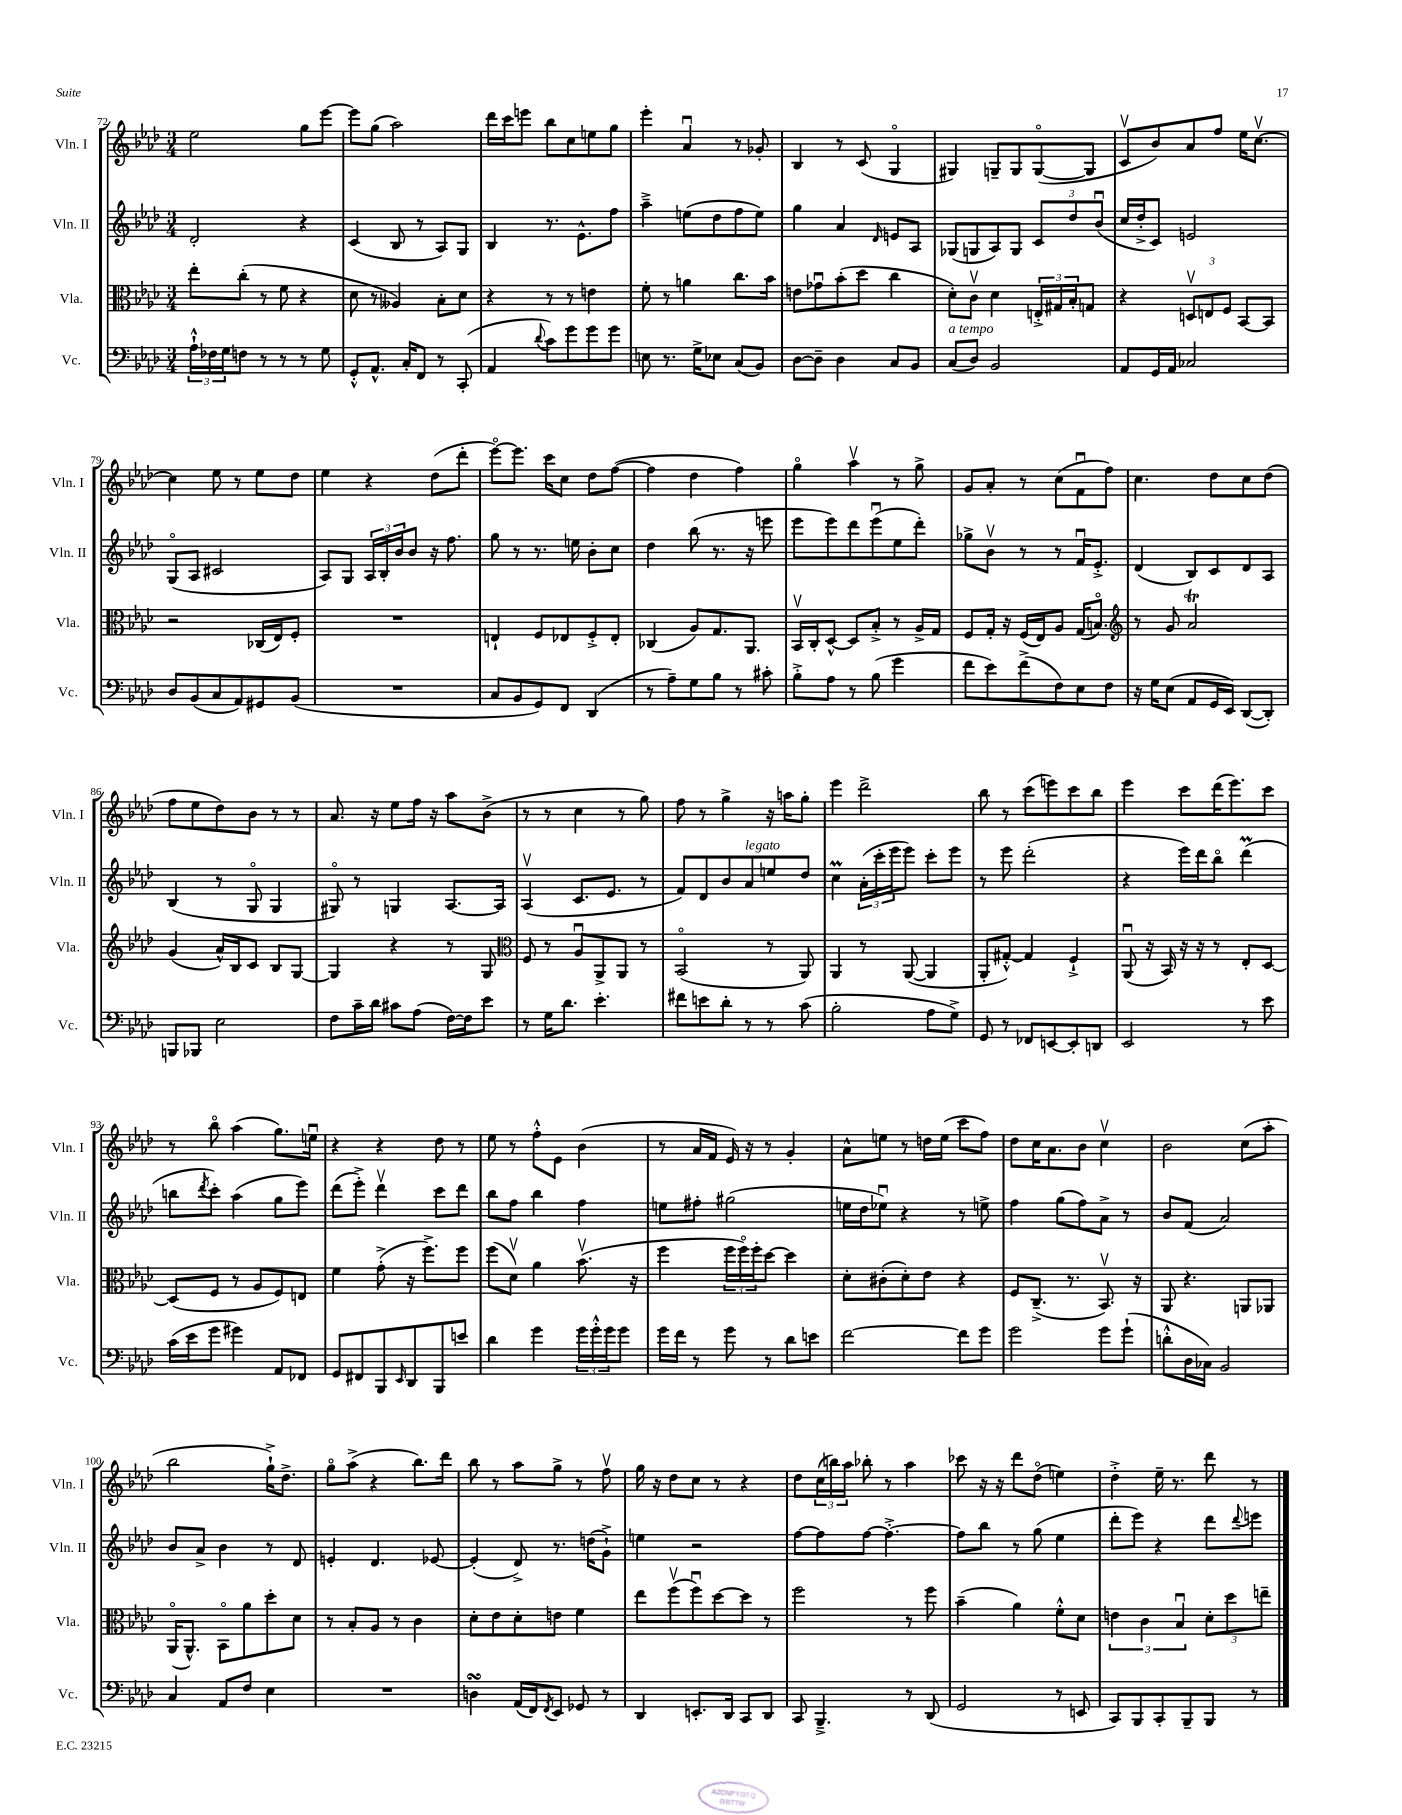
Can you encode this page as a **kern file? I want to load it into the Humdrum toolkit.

**kern	**kern	**kern	**kern
*staff4	*staff3	*staff2	*staff1
*clefF4	*clefC3	*clefG2	*clefG2
*k[b-e-a-d-]	*k[b-e-a-d-]	*k[b-e-a-d-]	*k[b-e-a-d-]
*M3/4	*M3/4	*M3/4	*M3/4
24A-`^^\LL	8ee-'\L	2d-'/	2ee-\
24F-\	.	.	.
24G\J	.	.	.
8F\J	(8cc'\J	.	.
8r	8r	.	.
8r	8f\	.	.
8r	4r	4r	8gg\L
8G\	.	.	[8eee-\J
=	=	=	=
8GG'^^/L	8d-\	(4c/	8eee-\]L
8.AA-^^/J	8r	.	(8gg\J
.	4A--/)	8B-/	2aa-\)
16C'/LK	.	.	.
8FF/J	.	8r	.
8r	8B-'\L	8A-/L)	.
(8CC'/	8d-\J	8G/J	.
=	=	=	=
4AA-/	4r	4B-/	16ddd-\LL
.	.	.	16ccc\J
.	.	.	8eee\J
8qqd-/	.	.	.
8c\L)	8r	8.r	8bb-\L
8g\	8r	.	8cc\
.	.	8.e-^^\L	.
8g\	4e\	.	8ee\
8g\J	.	8ff\J	8gg\J
=	=	=	=
8E\	8f'\	4aa-~^\	4eee-'\
8.r	8r	.	.
.	4a\	(8ee\L	4a-u/
16G^\LK	.	.	.
8E-\J	.	8dd-\	.
(8C/L	8.cc\L	8ff\	8r
8BB-/J)	.	8ee\J)	8g-'/
.	16b-\Jk	.	.
=	=	=	=
[8D-\L	8e\L	4gg\	4B-/
8D-~\]J	8g-u\	.	.
4D-\	(8b-'\	4a-/	8r
.	8dd-\J	.	(8c/
.	.	16qqd-/	.
8C/L	4cc\	8e/L	4Go/
8BB-/J	.	8A-/J	.
=	=	=	=
(8C/L	8d-'\L)	(8G-/L	4G#/)
8D-/J)	8cv\J	8G/	.
2BB-/	4d-\	8A-/)	8G~/L
.	.	8G/J	8G/
.	24E'^/LL	12c/L	([8Go/
.	24G#/	.	.
.	24B-'/J	12dd-/	.
.	8G/J	.	8G/]J
.	.	(12b-u/J	.
=	=	=	=
8AA-/L	4r	16cc/LL	8cv/L
.	.	16dd-'^/J	.
16GG/L	.	8c/J)	8b-/)
16AA-/JJ	.	.	.
2C-/	12Dv/L	2e/	8a-/
.	12E/	.	.
.	.	.	8ff/J
.	12F/J	.	.
.	[8BB-/L	.	16ee-\LK
.	.	.	[8.ccv\J
.	8BB-/]J	.	.
=	=	=	=
8D-/L	2r	(8Go/L	4cc\]
(8BB-/	.	8A-/J	.
8C/	.	2c#/	8ee-\
8AA-/)	.	.	8r
8GG#/	(16C-/LL	.	8ee-\L
.	16E-/J)	.	.
(8BB-/J	8F'/J	.	8dd-\J
=	=	=	=
2.r	2.r	8A-/L)	4ee-\
.	.	8G/J	.
.	.	24A-/LL	4r
.	.	24B-'/	.
.	.	24b-/J	.
.	.	8b-/J	.
.	.	16r	(8dd-\L
.	.	8.ff\	.
.	.	.	8ddd-'\J
=	=	=	=
8C/L	4E`/	8gg\	[8eee-o\L)
8BB-/	.	8r	8.eee-\]J
8GG/)	8F/L	8.r	.
.	.	.	16ccc\LK
8FF/J	8E-/	.	8cc\J
.	.	16ee\	.
(4DD-/	8F'^/	8b-'\L	8dd-\L
.	8E-'/J	8cc\J	([8ff\J
=	=	=	=
8r	(4C-/	4dd-\	4ff\]
8A-~\L)	.	.	.
8G\	8A-/L)	(8bb-\	4dd-\
8B-\J	8.G/	8.r	.
8r	.	.	4ff\)
.	8.AA-/J	16r	.
8c#'\	.	8eee\	.
=	=	=	=
8B-'^\L	16BB-v/LL	8eee-\L	4ggo\
.	16C'/J	.	.
8A-\J	[8D-^^/J	8eee-\)	.
8r	8D-/]L	8ddd-\	4aa-v\
(8B-\	8B-'^/J	(8eee-u\	.
4g\	8r	8ee-\	8r
.	16A-^/LL	8ddd-'\J)	8gg^\
.	16G/JJ	.	.
=	=	=	=
8f\L	8F/L	8gg-^\L	8g/L
8e-\)	16G'/Jk	8b-v\J	8a-'/J
.	16r	.	.
(8f^\	(16F/LL	8r	8r
.	16E-/J)	.	.
8F\)	8A-/J	8r	(8cc\L
8E-\	(16G/LK	16fu/LK	8fu\
.	8.Bo/J)	8.e-'^/J	.
8F\J	.	.	8ff\J)
=	=	=	=
*	*clefG2	*	*
16r	8r	(4d-/	4.cc\
16G\LK	.	.	.
(8E-\J	8g/	.	.
8AA-/L	2a-/	8B-/L)	.
16GG/L	.	8c/	8dd-\L
16EE-/JJ)	.	.	.
([8DD-/L	.	8d-/	8cc\
8DD-'/]J)	.	8A-/J	(8dd-\J
=	=	=	=
8BBB/L	(4g/	(4B-/	8ff\L
8BBB-/J	.	.	8ee-\
2E-\	16a-^^/LL)	8r	8dd-\)
.	16B-/J	.	.
.	8c/J	8Go/	8b-\J
.	8B-/L	4G/	8r
.	[8G/J	.	8r
=	=	=	=
8F\L	4G/]	8G#o/)	8.a-/
16c~\L	.	8r	.
16d-\JJ	.	.	16r
8c#\L	4r	4G/	8ee-\L
(8A-\J	.	.	16ff\Jk
.	.	.	16r
[16F\LL)	8r	[8.A-/L	8aa-\L
16F\]J	.	.	.
8e-\J	8G/	.	(8b-^\J
.	.	16A-/]Jk	.
=	=	=	=
*	*clefC3	*	*
8r	8F/	(4A-v/	8r
16G\LK	8r	.	8r
8.d-\J	.	.	.
.	8A-u/L	8.c/L	4cc\
4.e-'\	8AA-^/	.	.
.	.	8.e-/J	.
.	8AA-/J	.	8r
.	8r	8r	8gg\)
=	=	=	=
8f#\L	(2BB-o/	8f/L)	8ff\
8e\	.	8d-/	8r
8d-'\J	.	8b-/	4gg^\
8r	.	8a-/	.
8r	8r	8ee/	16r
.	.	.	16aa\LK
(8c\	8AA-/)	8dd-/J	8gg'\J
=	=	=	=
2B-'\	4AA-/	4cc\	4eee-\
.	8r	(24a-'\LL	2ddd-^\
.	.	24ccc'\	.
.	.	24eee-\J	.
.	([8AA-/	8eee-\J)	.
8A-\L	4AA-/]	8ccc'\L	.
8G^\J)	.	8eee-\J	.
=	=	=	=
8GG/	8AA-'/L	8r	8bb-\
8r	[8G#'^^/J)	8eee-\	8r
8FF-/L	4G#/]	(2ddd-'\	(8ccc\L
[8EE/	.	.	8eee\)
8EE'/]	4F`^/	.	8ccc\
8DD/J	.	.	8bb-\J
=	=	=	=
2EE-/	(8AA-u/	4r	4eee-\
.	16r	.	.
.	16BB-/)	.	.
.	16r	16eee-\LL)	8ccc\L
.	16r	16ddd-\J	.
.	8r	8bb-o\J	(16ddd-\K
.	.	.	8.eee-\)
8r	8E-'/L	(4ddd-\	.
8e-\	[8D-/J	.	8ccc\J
=	=	=	=
(16c\LL	(8D-/]L	8bb\L	8r
16e-\J	.	.	.
.	.	8qddd-/	.
8g\J	8F/J	8ccc'\J)	8bb-o\
4g#\)	8r	(4aa-\	(4aa-\
.	8A-/L	.	.
8AA-/L	8F/)	8gg\L	8.gg\L)
8FF-/J	8E/J	8eee-\J)	.
.	.	.	16eeu\Jk
=	=	=	=
8GG/L	4f\	(8ddd-\L	4r
8FF#/	.	8eee-'^\J)	.
8BBB-/	(8g'^\	4ddd-v\	4r
16qqEE-/	.	.	.
8DD-/	16r	.	.
.	8.ff^\L)	.	.
8BBB-/	.	8ccc\L	8dd-\
8e/J	8ff\J	8ddd-\J	8r
=	=	=	=
4d-\	(8ff\L	8bb-\L	8ee-\
.	8d-v\J)	8ff\J	8r
4g\	4a-\	4bb-\	8ff'^^\L
.	.	.	8e-\J
24g\LL	(8.b-v\	4ff\	(4b-\
24g'^^\	.	.	.
24g\J	.	.	.
8g\J	.	.	.
.	16r	.	.
=	=	=	=
16g\LL	4ff\	8ee\L	8r
16f\JJ	.	.	.
8r	.	8ff#'\J	16a-/LL
.	.	.	16f/JJ
8g\	24ff\LL	(2gg#\	16e-/)
.	24ffo\)	.	.
.	.	.	16r
.	24ff'\J	.	.
8r	[8dd-\J	.	8r
8d-\L	4dd-\]	.	4g'/
8e\J	.	.	.
=	=	=	=
[2f\	8d-'\L	16ee\LL	8a-^^\L
.	.	16dd-\J	.
.	(8c#'\	8ee-u\J)	8ee\J
.	8d-'\)	4r	8r
.	8e-\J	.	16dd\LL
.	.	.	(16ee\JJ
8f\]L	4r	8r	8ccc\L
8g\J	.	8ee^\	8ff\J)
=	=	=	=
2g\	8F/L	4ff\	8dd-\L
.	(8.C~^/J	.	16cc\K
.	.	.	8.a-\
.	.	(8gg\L	.
.	8.r	.	.
.	.	8ff\)	8b-\J
8g\L	8.BB-v/)	8a-^\J	4ccv\
(8g`\J	.	8r	.
.	16r	.	.
=	=	=	=
8d'^^\L	8AA-/	8b-/L	2b-\
16D-\L	4.r	(8f/J	.
16C-\JJ)	.	.	.
2BB-/	.	2a-/)	.
.	8AA/L	.	(8cc\L
.	8AA-/J	.	8aa-'\J
=	=	=	=
4C/	(16AA-o/LK	8b-/L	2bb-\
.	8.AA-^^/J)	.	.
.	.	8a-^/J	.
8AA-/L	8BB-o\L	4b-\	.
8F/J	8a-\	.	.
4E-\	8dd-'\	8r	16gg`^\LK)
.	.	.	8.dd-^\J
.	8d-\J	8d-/	.
=	=	=	=
2.r	8r	4e'/	8ggo\L
.	8B-'/L	.	(8aa-^\J
.	8A-/J	4.d-/	4r
.	8r	.	.
.	4c\	.	8.bb-\L)
.	.	[8e-/	.
.	.	.	16ddd-\Jk
=	=	=	=
4D\	8d-'\L	(4e-'/]	8bb-\
.	8e-\	.	8r
(16AA-/LL	8d-'\	8d-^/)	8aa-\L
16FF/J)	.	.	.
8qFF/	.	.	.
8EE-/J	8e\J	8.r	8gg^\J
8GG-/	4f\	.	8r
.	.	(16dd\LK	.
8r	.	8g`^\J)	8ffv\
=	=	=	=
4DD-/	8ee-\L	4ee\	16gg\
.	.	.	16r
.	(8ffv\	.	8dd-\L
8.EE'/L	8ffu\)	2r	8cc\J
.	[8dd-\	.	8r
16DD-/Jk	.	.	.
8CC/L	8dd-\]J	.	4r
8DD-/J	8r	.	.
=	=	=	=
8CC/	2ff\	[8ff\L	8dd-\L
4.BBB-~^/	.	8ff\]	(24cc\L
.	.	.	24bb\)
.	.	.	24aa-\JJ
.	.	[8ff\J	8bb-'\
.	.	4.ff'^\_	8r
8r	8r	.	4aa-\
(8DD-/	8ff\	.	.
=	=	=	=
2GG/	(4b-~\	8ff\]L	8ccc-\
.	.	8bb-\J	16r
.	.	.	16r
.	4a-\)	8r	8ddd-\L
.	.	(8gg\	(8dd-o\J
8r	8f'^^\L	4ee-\	4ee\)
8EE/	8d-\J	.	.
=	=	=	=
8CC/L)	6e\	8ddd-'\L	4dd-'^\
8BBB-/	.	8eee-\J)	.
.	6c\	.	.
8CC'/	.	4r	16ee-~\
.	.	.	8.r
.	6B-u/	.	.
8BBB-~/	.	.	.
8BBB-/J	12d-'\L	8ddd-\L	8ddd-\
.	12dd-\	.	.
.	.	8qqddd-/	.
8r	.	8eee\J	8r
.	12ee~\J	.	.
==	==	==	==
*-	*-	*-	*-
